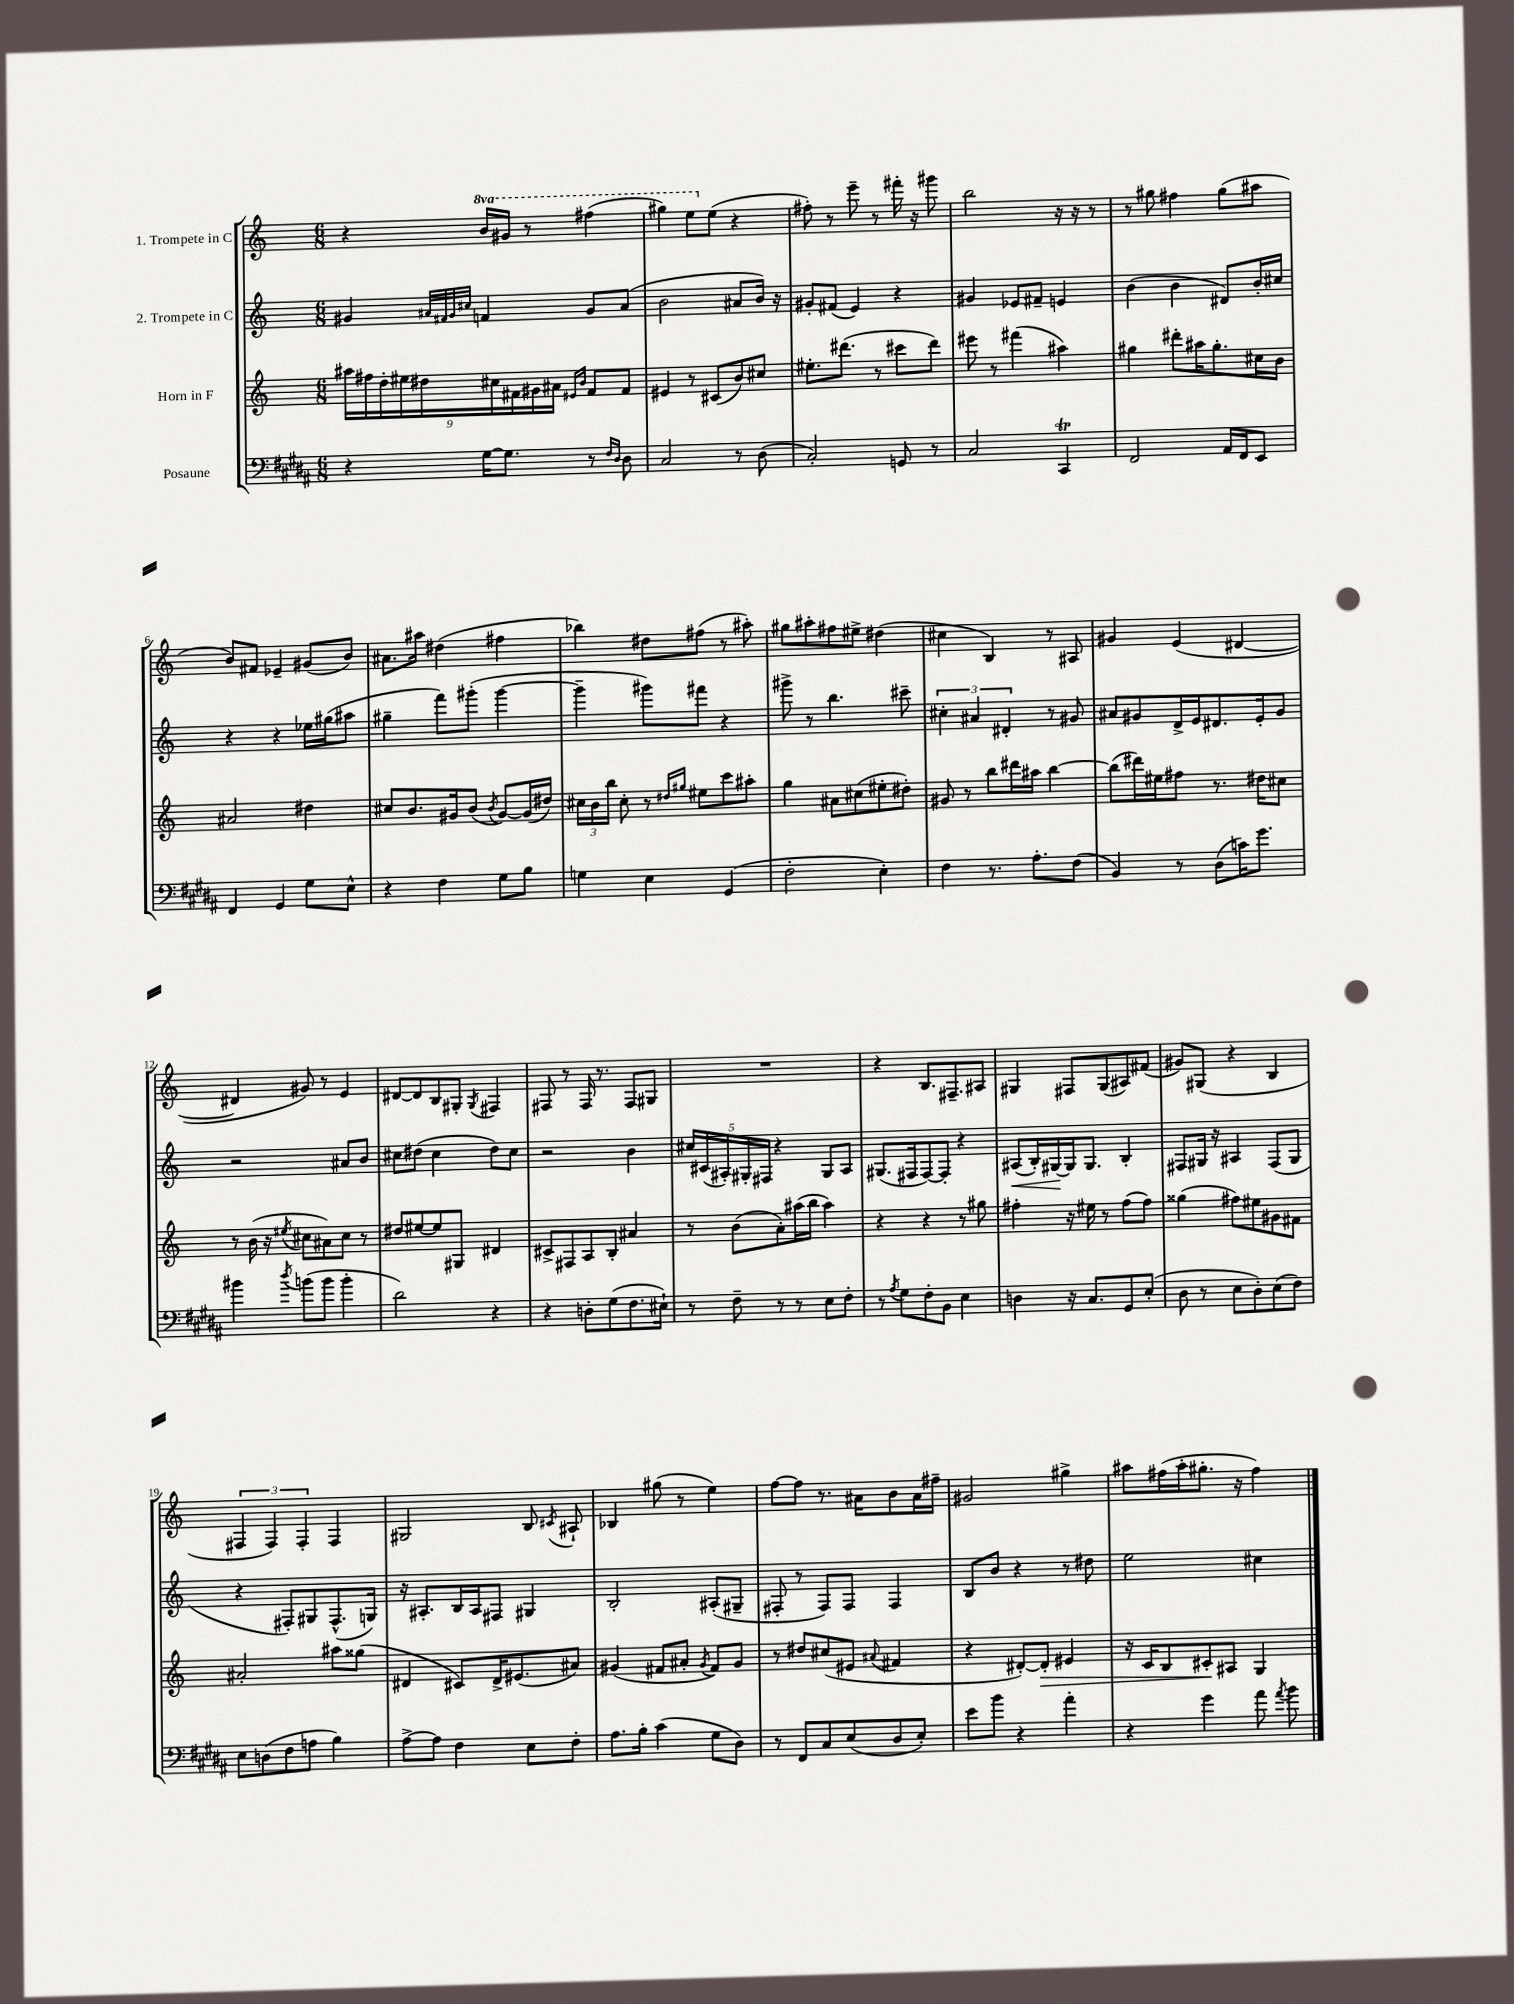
<<
\new StaffGroup <<
\new Staff = "s0" \with { instrumentName = "1. Trompete in C" } {
    \clef treble \key c \major \numericTimeSignature \time 6/8 \set Staff.ottavationMarkups = #ottavation-simple-ordinals
    \autoBeamOff r4 \ottava #1 b''16[ gis''16] r8 fis'''4( |
    gis'''4) e'''8[ \ottava #0 e''8]( r4 |
    fis''8-.) r8 e'''8-- r8 fis'''16-. r16 gis'''8 |
    b''2 r16 r16 r8 |
    r8 gis''8 fis''4 gis''8[( ais''8] |
    b'8[) fis'8] ees'4-- gis'8[( b'8]) |
    ais'8.[ ais''16] dis''4( fis''4 |
    bes''4) dis''8[ fis''8]( r8 ais''8-.) |
    gis''8[ ais''8-. fis''8 eis''8]-> dis''4( |
    cis''4 b4) r8 ais8 |
    gis'4 e'4( dis'4~ |
    dis'4 gis'8) r8 e'4 |
    dis'8[~ dis'8 b8 gis8]-. \acciaccatura { gis8 } fis4 |
    fis8 r8 fis16 r8. fis8[ gis8] |
    R2. |
    r4 b8.[ fis8.-- ais8] |
    gis4 fis8[ gis8( ais8) fis'8]( |
    gis'8[) gis8]( r4 b4 |
    \tuplet 3/2 { fis4 fis4) fis4-. } fis4 |
    gis2 b8 \acciaccatura { cis'8 } ais8-! |
    bes4 gis''8( r8 e''4) |
    f''8[~ f''8] r8. ais'16[ b'8 ais'16 fis''16]-- |
    gis'2 gis''4-> |
    ais''8[ fis''16( ais''16-. gis''8.]-. r16 fis''4) \bar "|." |
}
\new Staff = "s1" \with { instrumentName = "2. Trompete in C" } {
    \clef treble \key c \major \numericTimeSignature \time 6/8
    \autoBeamOff gis'4 \grace { ais'32[ fis'32 gis'32 cis''32] } f'4 gis'8[ ais'8]( |
    b'2 ais'8[ b'16]) r16 |
    gis'8[-. fis'8]( e'4) r4 |
    gis'4 ees'8[ fis'8]-- e'4 |
    b'4( b'4 dis'8[) b'16-. cis''16] |
    r4 r4 ees''16[ gis''16( ais''8] |
    gis''4-- f'''8[) gis'''8]-.( gis'''4~ |
    gis'''4-- gis'''8[) fis'''8] r4 |
    gis'''8-> r8 b''4. cis'''8-- |
    \tuplet 3/2 { cis''4-. ais'4 dis'4-. } r8 gis'8 |
    ais'8[ gis'8 d'16-> e'16 dis'8. e'16-. gis'8] |
    r2 ais'8[ b'8] |
    cis''8[ dis''8]( cis''4 dis''8[) cis''8] |
    r2 b'4 |
    \tuplet 5/4 { cis''16[ cis'16( ais16-.) gis16-. fis16] } r4 gis8[ ais8] |
    gis8.[( fis16 fis8~) fis8]-. r4 |
    ais8[\<( b16-.) gis16~\! gis16 gis8.] b4-. |
    fis8[ gis16] r16 ais4 fis8[( gis8] |
    r4 fis8[-.) gis8 fis8.-^( g16]) |
    r16 ais8.[-. b16 ais16 fis8] gis4 |
    b2-. ais8[-.( gis8]-- |
    fis8-. r8 fis8[) fis8] fis4 |
    b8[ b'8] r4 r8 dis''8 |
    e''2 cis''4 \bar "|." |
}
\new Staff = "s2" \with { instrumentName = "Horn in F" } {
    \clef treble \key c \major \numericTimeSignature \time 6/8
    \autoBeamOff \tuplet 9/8 { ais''16[ fis''16 d''16-. eis''16 dis''16 cis''16 fis'16 gis'16 ais'16] } \grace { eis'16[ b'16] } fis'8[ fis'8] |
    eis'4 r8 cis'8[( b'8) cis''8] |
    eis''8.[-. dis'''8.]( r8 cis'''8[ dis'''8]) |
    eis'''8 r8 fis'''4( ais''4) |
    gis''4 dis'''8[-. ais''16 gis''8.-. cis''16 b'16] |
    ais'2 dis''4 |
    cis''8[ b'8. gis'16 b'8]( \acciaccatura { b'8 } gis'8[~) gis'16( dis''16]) |
    \tuplet 3/2 { cis''16[ b'16 b''16] } cis''8-. r8 \grace { dis''16[ gis''16] } eis''8[ c'''8 ais''8]-. |
    g''4 ais'8[ cis''8( eis''8-. dis''8]-.) |
    gis'8 r8 b''8[ dis'''16 ais''16] b''4~ |
    b''8[( dis'''16) eis''16 fis''8] r8. dis''16[ cis''8] |
    r8 b'16( r16 \acciaccatura { eis''8 } cis''8[ ais'8) cis''8] r8 |
    dis''8[ eis''8~ eis''8 gis8] dis'4 |
    cis'8[-> fis8 a8 b8]-. ais'4 |
    r8 b'8[( a'8-.) ais''16( b''16] ais''4) |
    r4 r4 r8 gis''8 |
    fis''4-. r16 eis''16 r8 fis''8[( fis''8]) |
    gisis''4( fis''8[) eis''8 gis'8 fis'8] |
    ais'2-. ais''8[ gisis''8]( |
    dis'4 cis'8[) dis'16-> eis'8.( ais'8]) |
    gis'4( fis'8[ ais'8]-. \acciaccatura { gis'8 } fis'8[) gis'8] |
    r8 dis''8[ cis''8( eis'8] \appoggiatura { ais'8 } fis'4 |
    r4 dis'8[~-.) dis'8]-.\> eis'4 |
    r16 c'16[ b8 cis'8-.\! ais8] g4 \bar "|." |
}
\new Staff = "s3" \with { instrumentName = "Posaune" } {
    \clef bass \key b \major \numericTimeSignature \time 6/8
    \autoBeamOff r4 gis16[~ gis8.] r8 \grace { fis16[ dis16] } dis8 |
    cis2 r8 dis8( |
    cis2-.) g,8 r8 |
    cis2 cis,4\trill |
    fis,2 ais,16[ fis,16 e,8] |
    fis,4 gis,4 gis8[ e8]-^ |
    r4 fis4 gis8[ b8] |
    g4 e4 gis,4( |
    fis2-. e4-.) |
    fis4 r8. ais8.[-. fis8]( |
    b,4) r8 dis8[( c'16) gis'8.] |
    bis'4 \acciaccatura { dis''8 } b'8[( b'8] b'4-. |
    dis'2) r4 |
    r4 d8[-. gis8( fis8. eis16]-!) |
    r8 fis8-- r8 r8 e8[ fis8]-. |
    r8 \acciaccatura { ais8 } gis8[ fis8-. b,8] e4 |
    d4 r16 cis8.[ gis,8 e8]-.( |
    dis8 r8 e8[ dis8-.) e8( fis8]) |
    e8[ d8( fis8 a8] b4) |
    ais8[~-> ais8] fis4 e8[ fis8]-. |
    ais8.[ b16]-. cis'4( gis8[ dis8]) |
    r8 fis,8[ cis8 e8( dis8 e8]-.) |
    e'8[ b'8] r4 ais'4-. |
    r4 gis'4 ais'8 \acciaccatura { ais'8 } b'8 \bar "|." |
}
>>
>>
